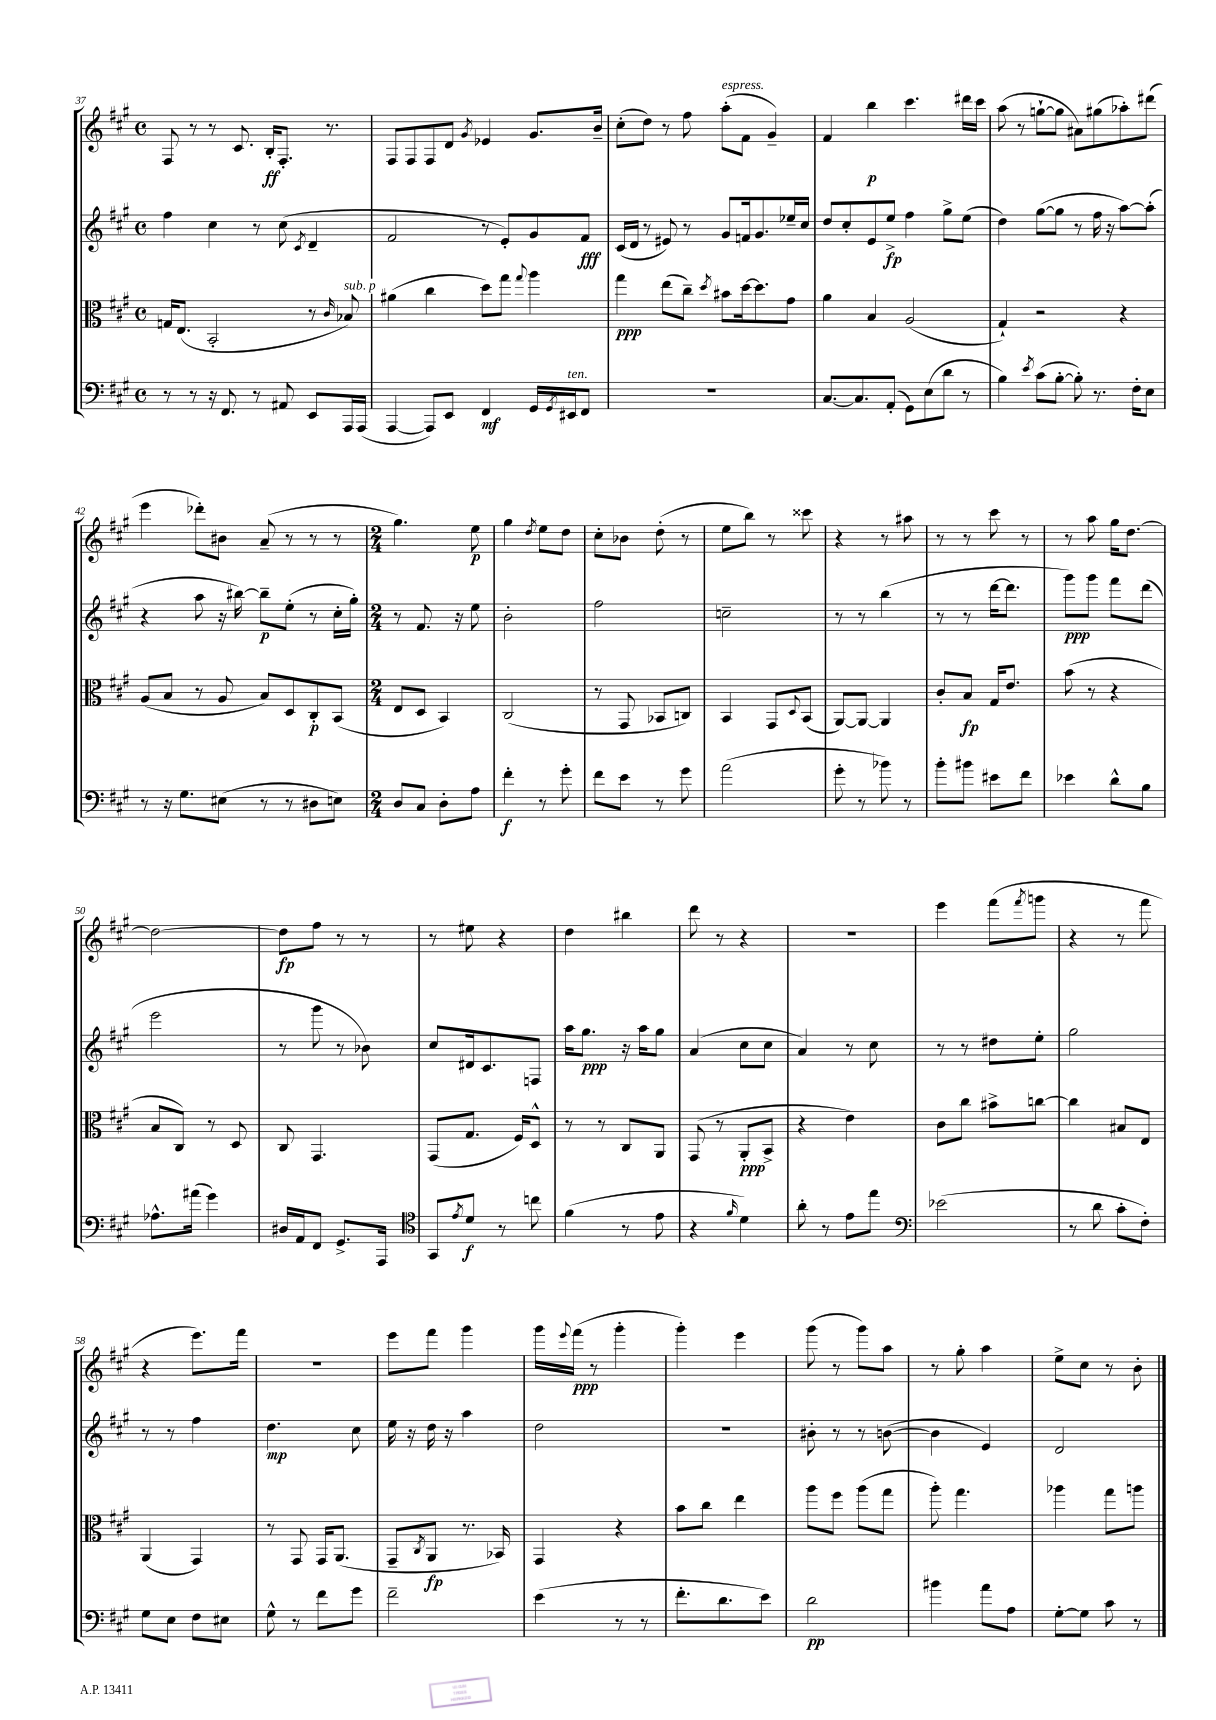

**kern	**dynam	**kern	**dynam	**kern	**dynam	**kern	**dynam
*part4	*part4	*part3	*part3	*part2	*part2	*part1	*part1
*staff4	*staff4	*staff3	*staff3	*staff2	*staff2	*staff1	*staff1
*clefF4	*	*clefC3	*	*clefG2	*	*clefG2	*
*k[f#c#g#]	*	*k[f#c#g#]	*	*k[f#c#g#]	*	*k[f#c#g#]	*
*M4/4	*	*M4/4	*	*M4/4	*	*M4/4	*
*met(c)	*	*met(c)	*	*met(c)	*	*met(c)	*
=37	=37	=37	=37	=37	=37	=37	=37
8r	.	16Gn/KL	.	4ff#\	.	8F#/	.
.	.	(8.E/J	.	.	.	.	.
8r	.	.	.	.	.	8r	.
16r	.	2BB'/	.	4cc#\	.	8r	.
8.FF#/	.	.	.	.	.	.	.
.	.	.	.	.	.	8.c#/	.
8r	.	.	.	8r	.	.	.
.	.	.	.	.	.	16B'/KL	ff
8AA#X/	.	.	.	(8cc#\	.	8.F#'/J	.
.	.	.	.	8qc#/	.	.	.
8EE/L	.	8r	.	4d~/	.	.	.
.	.	.	.	.	.	8.r	.
.	.	16qqc#/	.	.	.	.	.
!	!	!LO:TX:a:i:t=sub. p	!	!	!	!	!
16AAA/L	.	8B-X/)	.	.	.	.	.
(16AAA/JJ	.	.	.	.	.	.	.
=38	=38	=38	=38	=38	=38	=38	=38
[4AAA/	.	(4a#X\	.	2f#/	.	8F#/L	.
.	.	.	.	.	.	8F#/	.
8AAA/L])	.	4cc#\	.	.	.	8F#/	.
8EE/J	.	.	.	.	.	8d/J	.
.	.	.	.	.	.	8qg#/	.
4FF#/	mf	8dd\L)	.	8r	.	4e-X/	.
.	.	8gg#\J	.	8e'/L)	.	.	.
.	.	8qqgg#/	.	.	.	.	.
16GG#/LL	.	4aa\	.	8g#/	.	8.g#/L	.
8qGG#/	.	.	.	.	.	.	.
!LO:TX:a:i:t=ten.	!	!	!	!	!	!	!
16EE#X/J	.	.	.	.	.	.	.
8FF#/J	.	.	.	8f#/J	fff	.	.
.	.	.	.	.	.	16b~/Jk	.
=39	=39	=39	=39	=39	=39	=39	=39
1r	.	4gg#\	ppp	(16c#/LL	.	(8cc#'\L	.
.	.	.	.	16d/JJ	.	.	.
.	.	.	.	8r	.	8dd\J)	.
.	.	(8ee\L	.	8e#X/)	.	8r	.
.	.	8cc#~\J)	.	8r	.	8ff#\	.
.	.	8qdd/	.	.	.	.	.
!	!	!	!	!	!	!LO:TX:a:i:t=espress.	!
.	.	8b#X\L	.	8g#/L	.	(8aa'\L	.
.	.	[16dd\k	.	16fn/k	.	8f#\J	.
.	.	8.dd\]	.	8.g#/	.	.	.
.	.	.	.	.	.	4g#~/)	.
.	.	8g#\J	.	16ee-X~/L	.	.	.
.	.	.	.	16cc#/JJ	.	.	.
=40	=40	=40	=40	=40	=40	=40	=40
[8.C#/L	.	4a\	.	8dd/L	.	4f#/	.
.	.	.	.	8cc#'/	.	.	.
8.C#/]	.	.	.	.	.	.	.
.	.	4B/	.	8e/	.	4bb\	p
(8AA'/J	.	.	.	8ee^/J	fp	.	.
8GG#\L)	.	(2A/	.	4ff#\	.	4.ccc#\	.
(8E\	.	.	.	.	.	.	.
8d\J	.	.	.	8gg#^\L	.	.	.
8r	.	.	.	(8ee\J	.	16ddd#X\LL	.
.	.	.	.	.	.	16ccc#\JJ	.
=41	=41	=41	=41	=41	=41	=41	=41
4B\)	.	4G#`/)	.	4dd\)	.	(8aa\	.
.	.	.	.	.	.	8r	.
8qe/	.	.	.	.	.	.	.
(8c#\L	.	2r	.	([8gg#\L	.	[8ggn`\L	.
[8B'\J	.	.	.	8gg#\J]	.	8gg\J]	.
8B'\])	.	.	.	8r	.	8a#X\L)	.
8.r	.	.	.	16ff#\	.	(8gg#X\	.
.	.	.	.	16r	.	.	.
.	.	4r	.	[8aa\L)	.	8aa-X'\)	.
16F#'\KL	.	.	.	.	.	.	.
8E\J	.	.	.	(8aa'\J]	.	(8ddd#X\J	.
!!LO:LB:g=z
=42	=42	=42	=42	=42	=42	=42	=42
8r	.	(8A/L	.	4r	.	4eee\	.
16r	.	8B/J	.	.	.	.	.
8.G#\L	.	.	.	.	.	.	.
.	.	8r	.	8aa\	.	8ddd-X'\L)	.
(8E#X\J	.	8A/	.	16r	.	8b#X\J	.
.	.	.	.	[16bb#X\)	.	.	.
8r	.	8B/L)	.	8bb#~\L]	p	(8a~/	.
8r	.	8D/	.	(8ee'\J	.	8r	.
8D#X\L	.	8C#'/	p	8r	.	8r	.
8En\J)	.	(8BB/J	.	16cc#'\LL	.	8r	.
.	.	.	.	16gg#'\JJ)	.	.	.
=43	=43	=43	=43	=43	=43	=43	=43
*M2/4	*	*M2/4	*	*M2/4	*	*M2/4	*
8D/L	.	8E/L	.	8r	.	4.gg#\)	.
8C#/J	.	8D/J	.	8.f#/	.	.	.
8D'\L	.	4BB/)	.	.	.	.	.
.	.	.	.	16r	.	.	.
8A\J	.	.	.	8ee\	.	8ee\	p
=44	=44	=44	=44	=44	=44	=44	=44
4f#'\	f	(2C#/	.	2b'\	.	4gg#\	.
.	.	.	.	.	.	8qdd/	.
8r	.	.	.	.	.	8ee\L	.
8g#'\	.	.	.	.	.	8dd\J	.
=45	=45	=45	=45	=45	=45	=45	=45
8f#\L	.	8r	.	2ff#\	.	8cc#'\L	.
8e\J	.	8GG#/	.	.	.	8b-X\J	.
8r	.	8BB-X/L	.	.	.	(8dd'\	.
8g#\	.	8Cn/J)	.	.	.	8r	.
=46	=46	=46	=46	=46	=46	=46	=46
(2a\	.	4BB/	.	2ccn~\	.	8ee\L	.
.	.	.	.	.	.	8bb\J)	.
.	.	8GG#/L	.	.	.	8r	.
.	.	8qqD/	.	.	.	.	.
.	.	(8BB/J	.	.	.	8ccc##X\	.
=47	=47	=47	=47	=47	=47	=47	=47
8g#'\	.	[8AA/L)	.	8r	.	4r	.
8r	.	8AA/J_	.	8r	.	.	.
8b-X\)	.	4AA/]	.	(4bb\	.	8r	.
8r	.	.	.	.	.	8aa#X\	.
=48	=48	=48	=48	=48	=48	=48	=48
8b'\L	.	8c#'/L	.	8r	.	8r	.
8b#X\J	.	8B/J	fp	8r	.	8r	.
8e#X\L	.	16G#/KL	.	[16ddd\KL	.	8ccc#\	.
.	.	8.e/J	.	8.ddd\J]	.	.	.
8f#\J	.	.	.	.	.	8r	.
=49	=49	=49	=49	=49	=49	=49	=49
4e-X\	.	(8b\	.	8ggg#\L)	ppp	8r	.
.	.	8r	.	8ggg#\J	.	8aa\	.
8d^^\L	.	4r	.	8fff#\L	.	16gg#\KL	.
.	.	.	.	.	.	[8.dd\J	.
8B\J	.	.	.	(8ddd\J	.	.	.
!!LO:LB:g=z
=50	=50	=50	=50	=50	=50	=50	=50
8.A-X^^\L	.	8B/L	.	2eee\	.	2dd\_	.
.	.	8C#/J)	.	.	.	.	.
(16a#X\Jk	.	.	.	.	.	.	.
4g#\)	.	8r	.	.	.	.	.
.	.	8D/	.	.	.	.	.
=51	=51	=51	=51	=51	=51	=51	=51
16D#X/LL	.	8C#/	.	8r	.	8dd\L]	fp
16AA/J	.	.	.	.	.	.	.
8FF#/J	.	4.GG#/	.	8ggg#\	.	8ff#\J	.
8.GG#^/L	.	.	.	8r	.	8r	.
.	.	.	.	8b-X\)	.	8r	.
16AAA/Jk	.	.	.	.	.	.	.
=52	=52	=52	=52	=52	=52	=52	=52
*clefC4	*	*	*	*	*	*	*
8GG#/L	.	(8GG#/L	.	8cc#/L	.	8r	.
8qe/	.	.	.	.	.	.	.
8d/J	f	8.G#/J	.	16d#X/k	.	8ee#X\	.
.	.	.	.	8.c#/	.	.	.
8r	.	.	.	.	.	4r	.
.	.	16F#/KL)	.	.	.	.	.
8ccn\	.	8D^^/J	.	8Fn/J	.	.	.
=53	=53	=53	=53	=53	=53	=53	=53
(4f#\	.	8r	.	16aa\KL	.	4dd\	.
.	.	.	.	8.gg#\J	ppp	.	.
.	.	8r	.	.	.	.	.
8r	.	8C#/L	.	16r	.	4bb#X\	.
.	.	.	.	16aa\KL	.	.	.
8e\	.	8AA/J	.	8gg#\J	.	.	.
=54	=54	=54	=54	=54	=54	=54	=54
4r	.	(8GG#/	.	(4a/	.	8ddd\	.
.	.	8r	.	.	.	8r	.
16qqf#/	.	.	.	.	.	.	.
4d\)	.	8AA'/L	ppp	8cc#\L	.	4r	.
.	.	8BB^/J	.	8cc#\J	.	.	.
=55	=55	=55	=55	=55	=55	=55	=55
8a'\	.	4r	.	4a/)	.	2r	.
8r	.	.	.	.	.	.	.
8e\L	.	4e\)	.	8r	.	.	.
8ee\J	.	.	.	8cc#\	.	.	.
=56	=56	=56	=56	=56	=56	=56	=56
*clefF4	*	*	*	*	*	*	*
(2e-X\	.	8c#\L	.	8r	.	4eee\	.
.	.	8cc#\J	.	8r	.	.	.
.	.	8b#X^\L	.	8dd#X\L	.	(8fff#\L	.
.	.	.	.	.	.	8qfff#/	.
.	.	[8ccn\J	.	8ee'\J	.	8gggn\J	.
=57	=57	=57	=57	=57	=57	=57	=57
8r	.	4cc\]	.	2gg#\	.	4r	.
8d\	.	.	.	.	.	.	.
8c#'\L	.	8B#X/L	.	.	.	8r	.
8F#'\J)	.	8E/J	.	.	.	8fff#\	.
!!LO:LB:g=z
=58	=58	=58	=58	=58	=58	=58	=58
8G#\L	.	(4AA/	.	8r	.	4r	.
8E\J	.	.	.	8r	.	.	.
8F#\L	.	4GG#/)	.	4ff#\	.	8.eee\L)	.
8E#X\J	.	.	.	.	.	.	.
.	.	.	.	.	.	16fff#\Jk	.
=59	=59	=59	=59	=59	=59	=59	=59
8G#^^\	.	8r	.	4.dd\	mp	2r	.
8r	.	8GG#/	.	.	.	.	.
8f#\L	.	16GG#/KL	.	.	.	.	.
.	.	(8.AA/J	.	.	.	.	.
8g#\J	.	.	.	8cc#\	.	.	.
=60	=60	=60	=60	=60	=60	=60	=60
2f#~\	.	8GG#~/L	.	16ee\	.	8eee\L	.
.	.	.	.	16r	.	.	.
.	.	8qC#/	.	.	.	.	.
.	.	8AA/J	fp	16dd\	.	8fff#\J	.
.	.	.	.	16r	.	.	.
.	.	8.r	.	4aa\	.	4ggg#\	.
.	.	16BB-X/)	.	.	.	.	.
=61	=61	=61	=61	=61	=61	=61	=61
(4e\	.	4GG#/	.	2dd\	.	16ggg#\LL	.
.	.	.	.	.	.	8qqeee/	.
.	.	.	.	.	.	(16fff#\JJ	ppp
.	.	.	.	.	.	8r	.
8r	.	4r	.	.	.	4ggg#'\	.
8r	.	.	.	.	.	.	.
=62	=62	=62	=62	=62	=62	=62	=62
8.f#'\L	.	8b\L	.	2r	.	4ggg#'\)	.
.	.	8cc#\J	.	.	.	.	.
8.d\	.	.	.	.	.	.	.
.	.	4ee\	.	.	.	4eee\	.
8e\J)	.	.	.	.	.	.	.
=63	=63	=63	=63	=63	=63	=63	=63
2d\	pp	8aa\L	.	8b#X'\	.	(8ggg#\	.
.	.	8ff#\J	.	8r	.	8r	.
.	.	(8aa\L	.	8r	.	8ggg#\L)	.
.	.	8gg#\J	.	([8bn\	.	8aa\J	.
=64	=64	=64	=64	=64	=64	=64	=64
4b#X\	.	8aa'\)	.	4b\]	.	8r	.
.	.	4.gg#\	.	.	.	8gg#'\	.
8a\L	.	.	.	4e/)	.	4aa\	.
8A\J	.	.	.	.	.	.	.
=65	=65	=65	=65	=65	=65	=65	=65
[8G#'\L	.	4aa-X\	.	2d/	.	8ee^\L	.
8G#\J]	.	.	.	.	.	8cc#\J	.
8c#\	.	8gg#\L	.	.	.	8r	.
8r	.	8aan\J	.	.	.	8b'\	.
==	==	==	==	==	==	==	==
*-	*-	*-	*-	*-	*-	*-	*-
